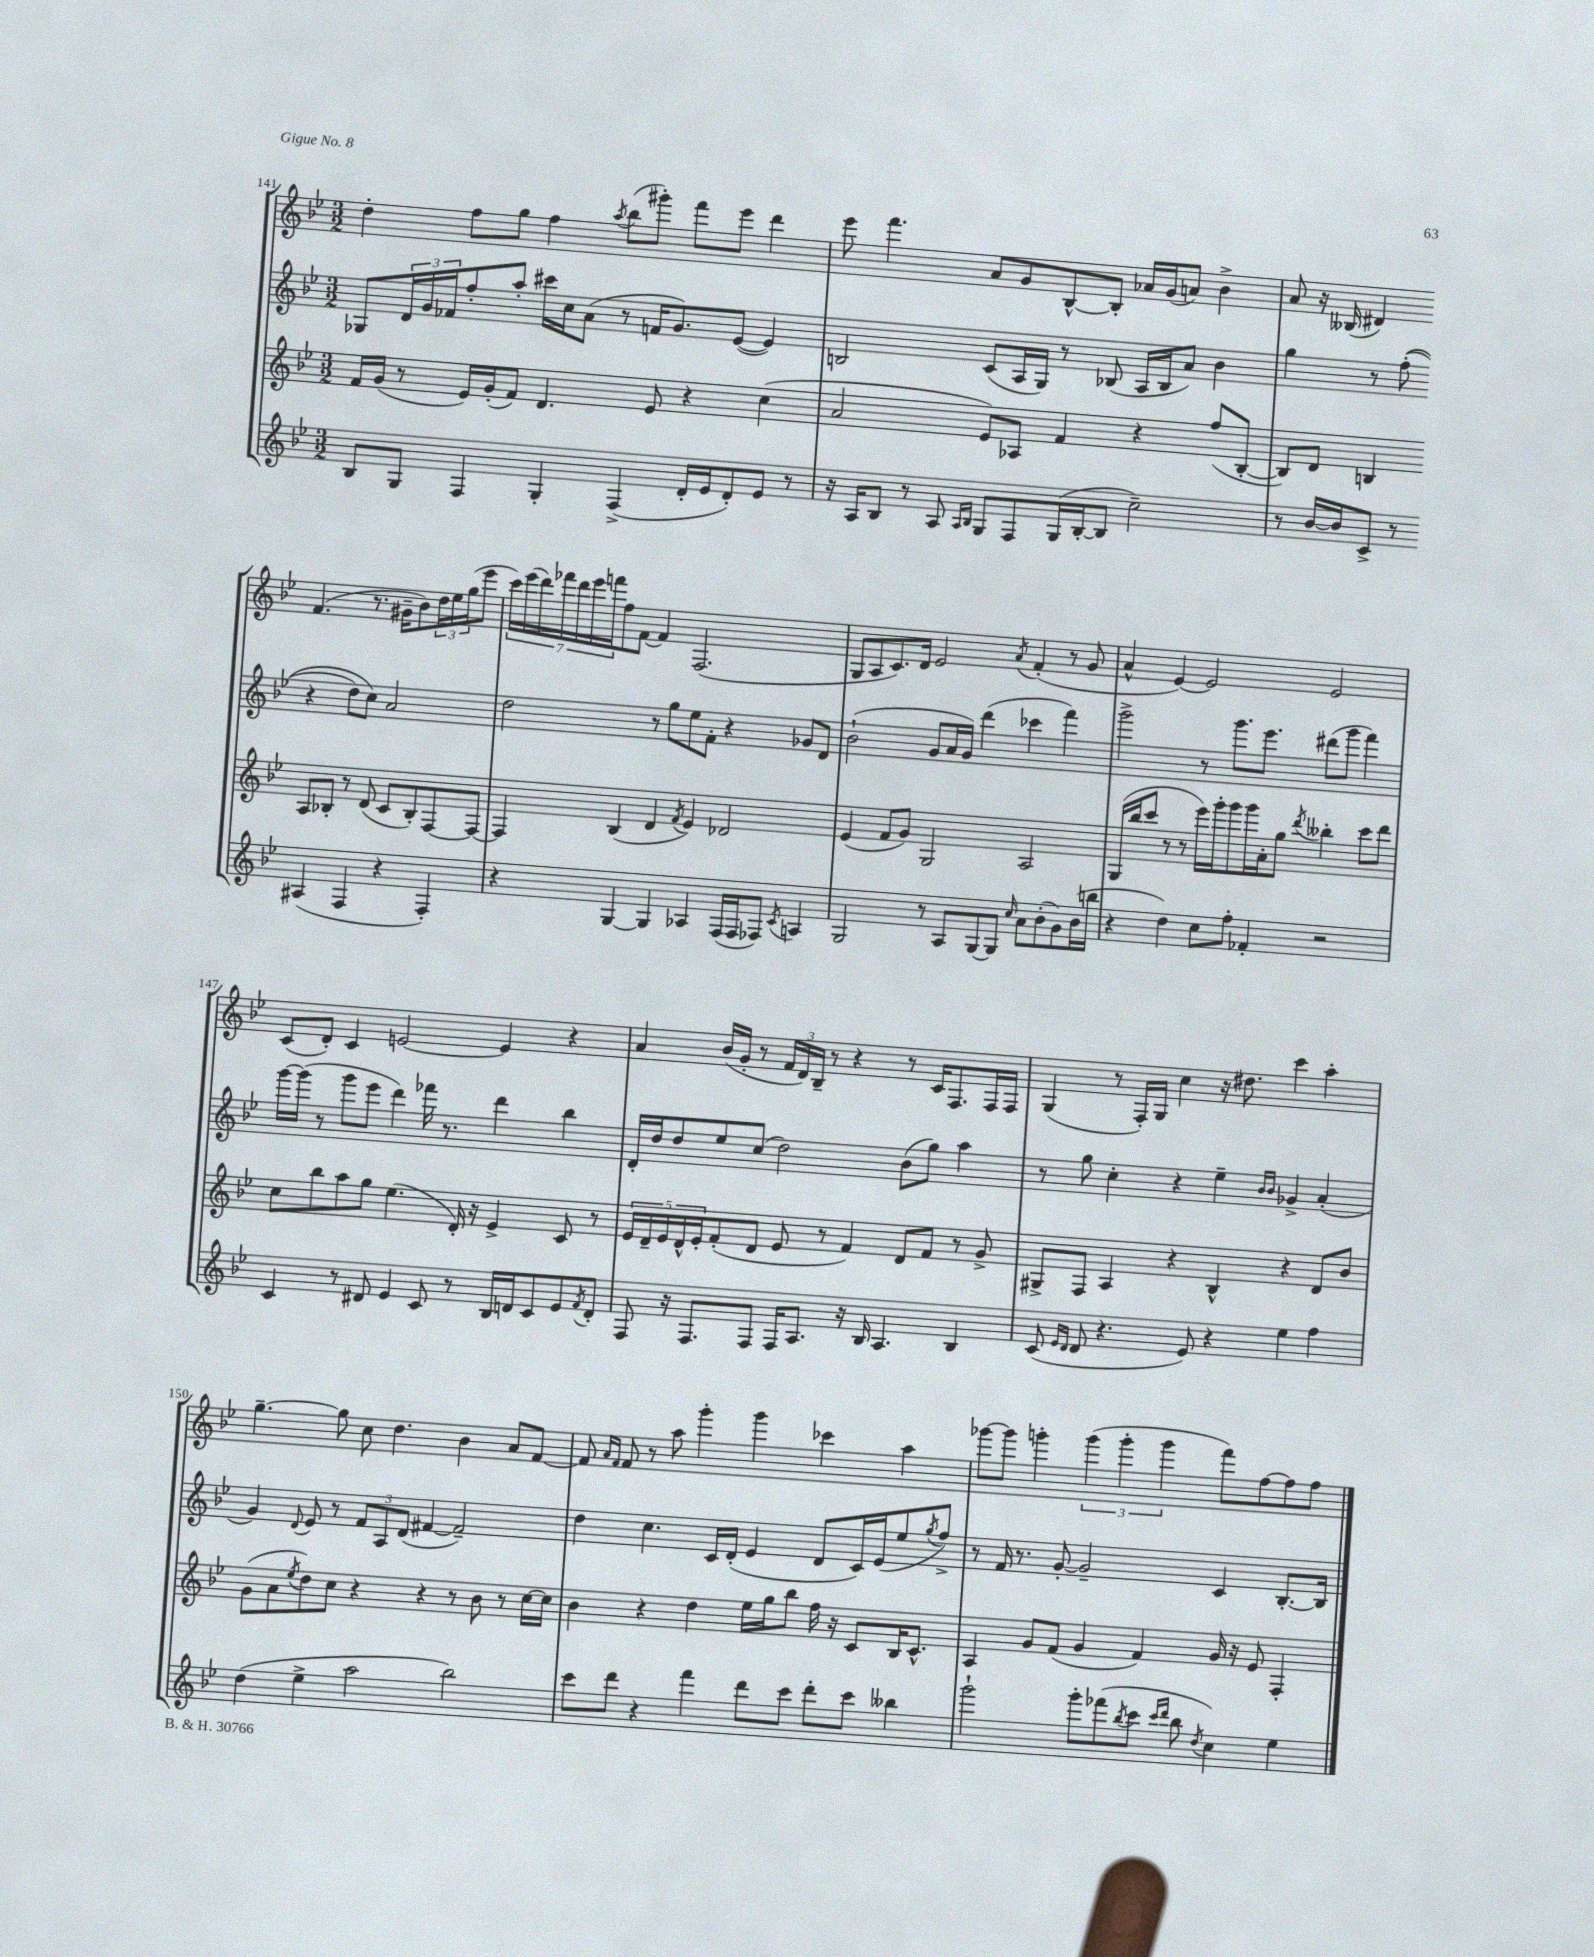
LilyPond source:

<<
\new StaffGroup <<
\new Staff = "s0" {
    \clef treble \key bes \major \numericTimeSignature \time 3/2
    d''4-. f''8 g''8 f''4 \acciaccatura { a''8 } bes''8( gis'''8-.) f'''8 ees'''8 d'''4 |
    ees'''8 f'''4. a'8 g'8 bes8~-^ bes8-. aes'16 g'16( a'8) bes'4-> |
    a'8 r16 beses16( dis'4) f'4.( r8. gis'16-- bes'8) \tuplet 3/2 { d''16 ees''16 g''16( } ees'''8 |
    \tuplet 7/4 { c'''16) ees'''16( d'''16) fes'''16 d'''16 ees'''16 f'''16 } f''8 f'8~ f'4 f2.( |
    g8 a8 c'8.) d'16 ees'2 \acciaccatura { a'8 } f'4-.( r8 g'8 |
    a'4-^ ees'4~) ees'2 ees'2 |
    c'8( d'8-.) c'4 e'2~ e'4 r4 |
    a'4 bes'16( g'16-. r8 \tuplet 3/2 { f'16 d'16) bes16-- } r8 r4 r8 c'16 f8. f16 f16 |
    g4( r8 f16-.) g16 c''4 r16 dis''8. c'''4 a''4-. |
    g''4.~-- g''8 c''8 d''4. bes'4 a'8 f'8~ |
    f'8 \grace { a'16 f'16 } f'8 r8 a''8 g'''4-. g'''4 ces'''4 a''4 |
    ges'''8~ ges'''8 g'''4-. \tuplet 3/2 { g'''4( g'''4-. g'''4 } f'''8) f''8~ f''8 f''8 \bar "|." |
}
\new Staff = "s1" {
    \clef treble \key bes \major \numericTimeSignature \time 3/2
    ges8 \tuplet 3/2 { d'16 g'16 fes'16 } f''8-. a''8-. cis'''16 c''16 a'8( r8 f'16 g'8.) ees'8~( ees'4) |
    b2 c'8( a16 g16) r8 bes8( a16 bes16 a'8) bes'4 |
    g''4 r8 f''8-.(\( r4 d''8) c''8\) a'2 |
    d''2 r8 g''8 ees''8 f'8-. r4 ges'8 d'8 |
    bes'2-!( g'8 a'16 g'16) d'''4( ces'''4 f'''4) |
    g'''2-> r8 g'''8. ees'''8. dis'''8( g'''8 f'''4) |
    g'''16~ g'''16( r8 g'''8 ees'''8 d'''4) fes'''16 r8. d'''4 bes''4 |
    d'16-. d''16 d''8 ees''8 c''8( d''2) bes'8( g''8) a''4 |
    r8 g''8 c''4-. r4 ees''4-- \grace { bes'16 bes'16 } ges'4-> a'4-.( |
    g'4) \appoggiatura { d'8 } ees'8 r8 \tuplet 3/2 { f'8 a8 d'8( } fis'4~ fis'2--) |
    d''4 c''4. c'16 d'16-.( ees'4 d'8 c'16) ees'16( ees''8 \acciaccatura { g''8 } f''8->) |
    r8 f'16 r8. g'8~-. g'2-- c'4 bes8.~-. bes16 \bar "|." |
}
\new Staff = "s2" {
    \clef treble \key bes \major \numericTimeSignature \time 3/2
    f'16 g'16( r8 ees'16) g'16-.( f'8) d'4. ees'8 r4 c''4( |
    a'2 ees'8) aes8 f'4 r4 f''8( bes8~-. |
    bes8) d'8 b4 a8 bes8-. r8 d'8( c'8 bes8-.) f8~ f8~ |
    f4 bes4( d'4 \acciaccatura { f'8 } ees'4) des'2 |
    ees'4( f'8 g'8) g2 a2 |
    g16( bes''16 c'''8 r8 r8 ees'''16) g'''16-. g'''8 g'''16 a'16-. g''8 \acciaccatura { d'''8 } beses''4-. c'''8 d'''8 |
    c''8 bes''8 a''8 g''8 ees''4.( d'16-.) r16 ees'4-> c'8 r8 |
    \tuplet 5/4 { ees'16 d'16-- ees'16 d'16-^ ees'16-. } f'8-.( d'8 ees'8 r8 f'4) d'8 f'8 r8 g'8-> |
    gis8-> f8 a4 r4 bes4-^ r4 d'8 bes'8 |
    g'8( a'8 \acciaccatura { ees''8 } d''8) c''8 r4 r4 r8 bes'8 r8 c''16~ c''16 |
    bes'4 r4 d''4 ees''16 g''16 bes''8 f''16 r16 c'8 bes16 c'8.-^ |
    a4 g'8 f'8( g'4 f'4) g'16 r16 ees'8 f4-. \bar "|." |
}
\new Staff = "s3" {
    \clef treble \key bes \major \numericTimeSignature \time 3/2
    bes8 g8 f4 g4-. f4->( d'16-. ees'16 d'8-.) ees'8 r8 |
    r16 a16 bes8 r8 a8 \grace { a16 bes16 } g8 f8 g16( bes16~-. bes8 c''2--) |
    r8 bes'16~ bes'16 c'8-> r8 ais4( f4 r4 f4-.) |
    r4 g4~ g4 aes4 f16( f16 fes8) \acciaccatura { c'8 } a4 |
    g2 r8 a8 g8~ g8 \grace { c''16 } a'8 bes'8-.( g'8) bes'16( b''16 |
    r4 d''4) c''8 f''8-. fes'4-. r2 |
    c'4 r8 dis'8 ees'4 c'8 r8 bes16 d'16 c'8 ees'8 \acciaccatura { f'8 } d'8-. |
    f8 r16 f8. f8 f16 a8. r16 bes16 a4. bes4 |
    c'8( \grace { ees'16 d'16 } d'8 r4. ees'8) r4 ees''4 f''4 |
    d''4( ees''4-> a''2 bes''2) |
    c'''8 d'''8 r4 f'''4 d'''8 c'''8 d'''8-. c'''8 beses''4 |
    g'''2-! g'''8-. fes'''8( \acciaccatura { bes''8 } c'''8 \grace { c'''16 d'''16 } bes''8 \acciaccatura { d''8 } c''4) ees''4 \bar "|." |
}
>>
>>
\layout { \context { \Score currentBarNumber = #141 } }
